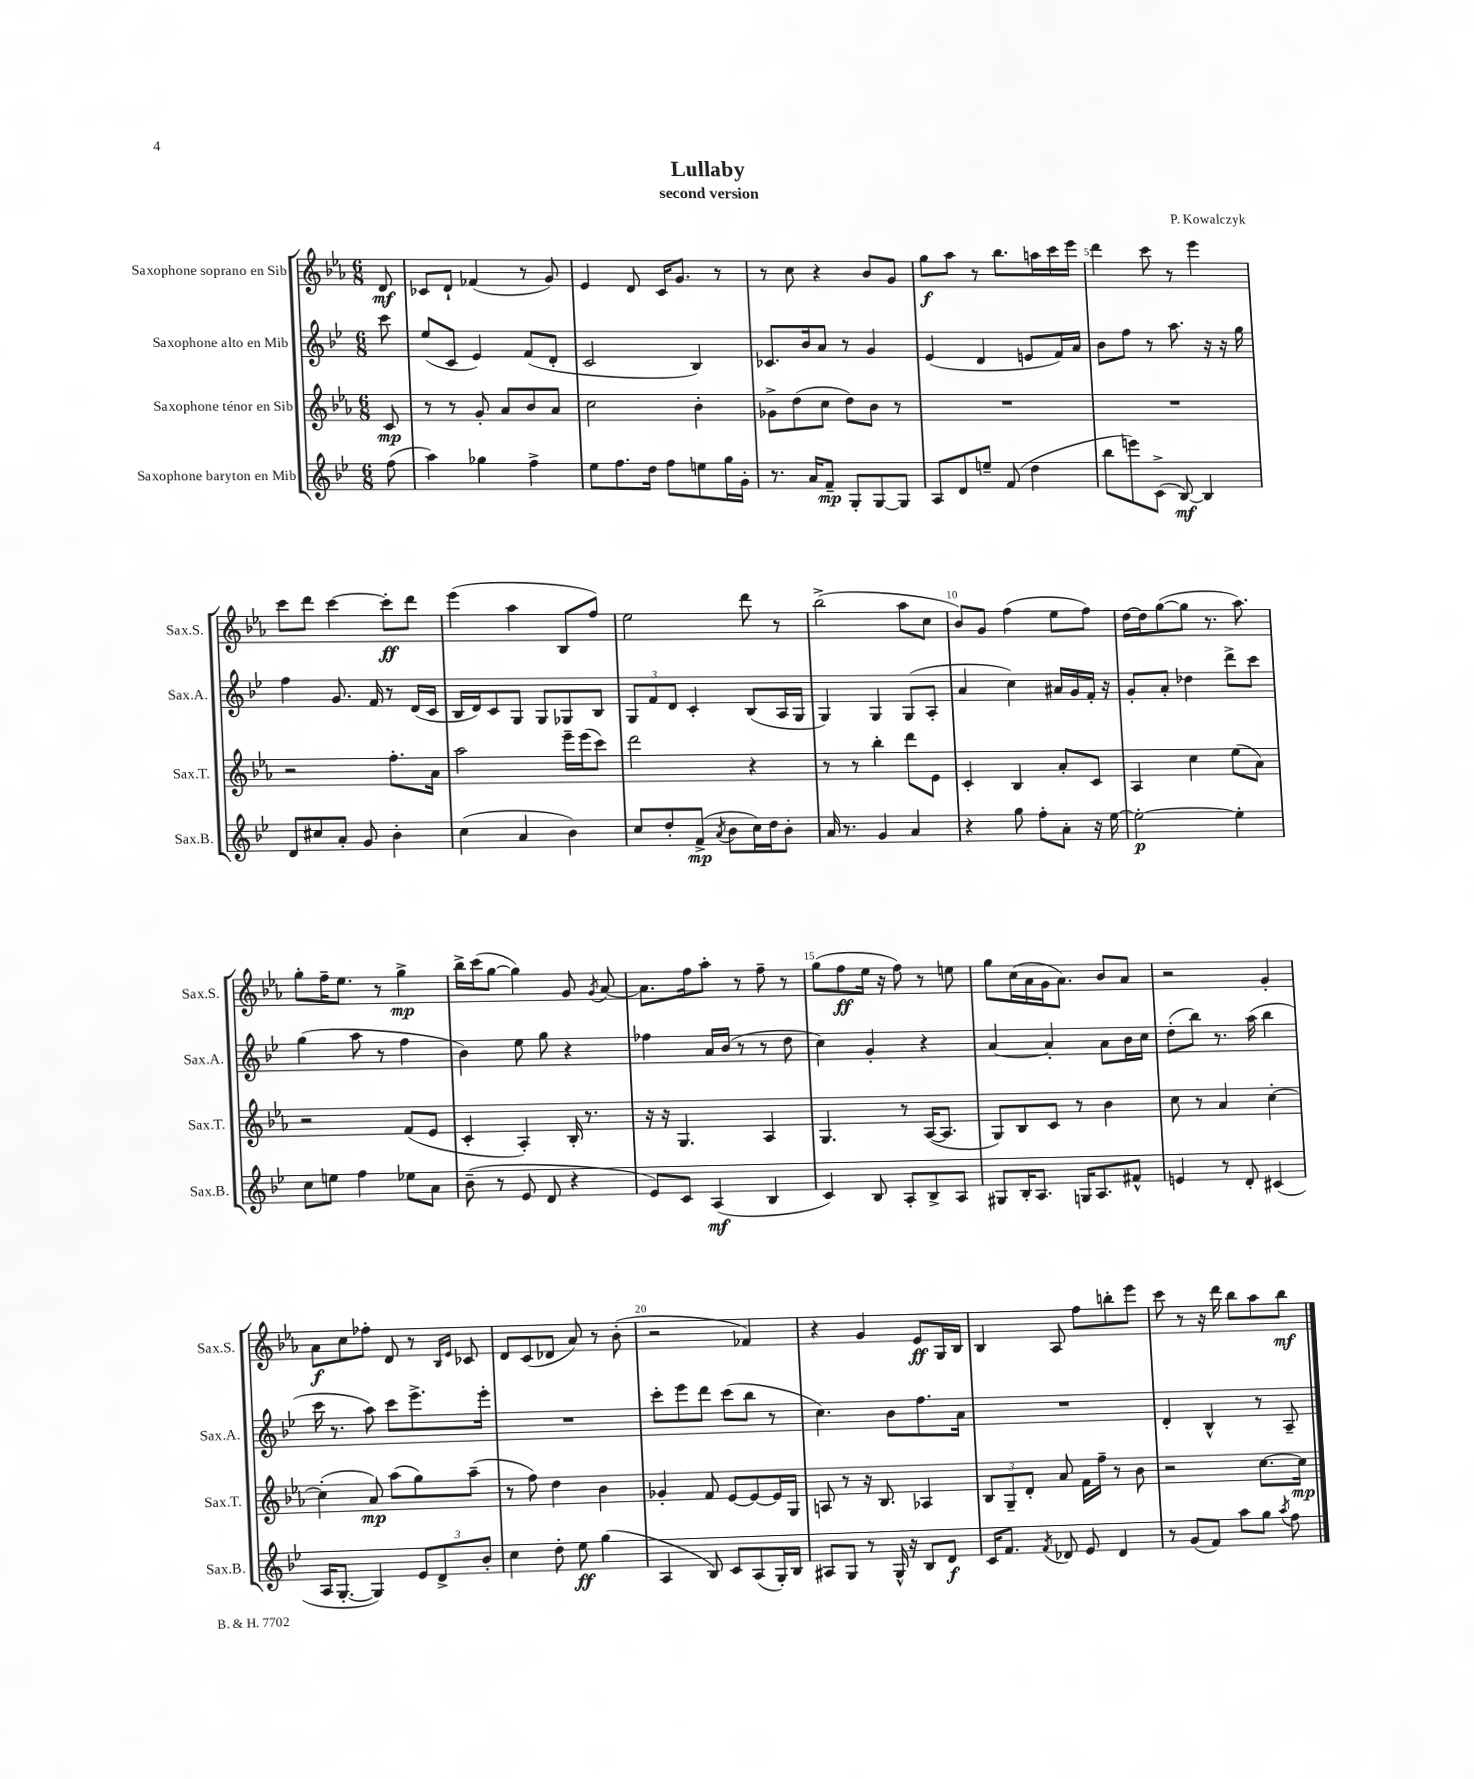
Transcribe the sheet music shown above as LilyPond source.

\header { title = "Lullaby" composer = "P. Kowalczyk" subtitle = "second version" }
<<
\new StaffGroup <<
\new Staff = "s0" \with { instrumentName = "Saxophone soprano en Sib" shortInstrumentName = "Sax.S." } {
    \clef treble \key ees \major \numericTimeSignature \time 6/8 \partial 8
    \autoBeamOff d'8\mf |
    ces'8[ d'8]-! fes'4( r8 g'8) |
    ees'4 d'8 c'16[ g'8.] r8 |
    r8 c''8 r4 bes'8[ g'8] |
    g''8[\f aes''8] r8 bes''8.[ a''16 c'''16 ees'''16] |
    d'''4 c'''8 r8 ees'''4 |
    c'''8[ d'''8] c'''4~ c'''8[-.\ff d'''8] |
    ees'''4( aes''4 bes8[ f''8]) |
    ees''2 d'''8 r8 |
    bes''2->( aes''8[ c''8] |
    bes'8[) g'8] f''4( ees''8[ f''8]) |
    d''16[~ d''16 g''8~( g''8] r8. aes''8.) |
    g''8[-. f''16-- ees''8.] r8 g''4->\mp |
    bes''16[-> c'''16( g''8]~ g''4) g'8 \acciaccatura { g'8 } aes'8~ |
    aes'8.[ f''16 aes''8]-. r8 f''8-- r8 |
    g''8[( f''8\ff ees''16] r16 f''8) r8 e''8 |
    g''8[ c''16( aes'16 g'16 aes'8.]) bes'8[ aes'8] |
    r2 g'4-. |
    aes'8[\f c''8 fes''8]-. d'8 r8 \grace { bes16[ ees'16] } ces'8 |
    d'8[ c'8( des'8] aes'8) r8 bes'8-.( |
    r2 fes'4) |
    r4 g'4 ees'8[\ff g16 bes16] |
    bes4 aes8 f''8[ b''8-. ees'''8] |
    c'''8 r8 r16 d'''16 bes''8[ aes''8 bes''8]\mf \bar "|." |
}
\new Staff = "s1" \with { instrumentName = "Saxophone alto en Mib" shortInstrumentName = "Sax.A." } {
    \clef treble \key bes \major \numericTimeSignature \time 6/8 \partial 8
    \autoBeamOff c'''8 |
    ees''8[( c'8] ees'4) f'8[( d'8]-. |
    c'2 bes4) |
    ces'8.[ bes'16 a'8] r8 g'4 |
    ees'4( d'4 e'8[ f'16) a'16] |
    bes'8[ f''8] r8 a''8. r16 r16 g''16 |
    f''4 g'8. f'16 r8 d'16[( c'16] |
    bes16[ d'16) c'8 g8] g8[ ges8 bes8] |
    \tuplet 3/2 { g8[ f'8 d'8] } c'4-. bes8[( a16 g16] |
    g4) g4 g8[( a8]-. |
    a'4 c''4) ais'16[ g'16 f'16]-. r16 |
    g'8[-. a'8]-. des''4 d'''8[-> c'''8] |
    g''4( a''8 r8 f''4 |
    bes'4) ees''8 g''8 r4 |
    fes''4 a'16[ bes'16]( r8 r8 d''8 |
    c''4) g'4-. r4 |
    a'4~ a'4-. a'8[ bes'16 c''16] |
    d''8[-.( bes''8]) r8. a''16( bes''4 |
    c'''16 r8. a''8) c'''8[ ees'''8.-> ees'''16]-. |
    R2. |
    c'''8[-. ees'''8 d'''8] c'''8[( bes''8] r8 |
    c''4.) bes'8[ f''8. a'16] |
    R2. |
    d'4-. bes4-^ r8 a8-- \bar "|." |
}
\new Staff = "s2" \with { instrumentName = "Saxophone ténor en Sib" shortInstrumentName = "Sax.T." } {
    \clef treble \key ees \major \numericTimeSignature \time 6/8 \partial 8
    \autoBeamOff c'8\mp |
    r8 r8 g'8-. aes'8[ bes'8 aes'8] |
    c''2 bes'4-. |
    ges'8[-> d''8( c''8] d''8[) bes'8] r8 |
    R2. |
    R2. |
    r2 f''8.[-. aes'16] |
    aes''2 ees'''16[-- ees'''16( c'''8]) |
    d'''2 r4 |
    r8 r8 bes''4-. d'''8[ ees'8] |
    c'4-. bes4 aes'8[-. c'8] |
    aes4 c''4 ees''8[( aes'8]) |
    r2 f'8[( ees'8] |
    c'4-. aes4-.) bes16-. r8. |
    r16 r16 g4. aes4 |
    g4. r8 aes16[~( aes8.] |
    g8[) bes8 c'8] r8 bes'4 |
    c''8 r8 aes'4 c''4~-. |
    c''4-.( aes'8\mp) aes''8[( g''8) aes''8]--( |
    r8 f''8) d''4 bes'4 |
    ges'4-. f'8 ees'8[~ ees'8~ ees'16 g16] |
    a8 r8 r16 bes8. aes4 |
    \tuplet 3/2 { bes8[ g8-- d'8]-. } aes'8 f'16[ f''16]-- r8 bes'8 |
    r2 c''8.[~ c''16]\mp \bar "|." |
}
\new Staff = "s3" \with { instrumentName = "Saxophone baryton en Mib" shortInstrumentName = "Sax.B." } {
    \clef treble \key bes \major \numericTimeSignature \time 6/8 \partial 8
    \autoBeamOff f''8( |
    a''4) ges''4 f''4-> |
    ees''8[ f''8. d''16] f''8[ e''8 g''16 g'16]-. |
    r8. a'16[ f'8]--\mp g8[-. g8~ g8] |
    a8[ d'8 e''8]-- f'8( d''4 |
    bes''8[ e'''8) c'8]->( bes8~\mf) bes4 |
    d'8[ cis''8 a'8]-. g'8 bes'4-. |
    c''4( a'4 bes'4) |
    c''8[ d''8-. f'8]->\mp( \acciaccatura { a'8 } bes'8[ c''16) d''16 bes'8]-. |
    a'16 r8. g'4 a'4 |
    r4 g''8 f''8[-. a'8]-. r16 ees''16~ |
    ees''2~-.\p ees''4-. |
    c''8[ e''8] f''4 ees''8[ a'8] |
    bes'8--( r8 ees'8 d'8 r4 |
    ees'8[) c'8] a4\mf( bes4 |
    c'4) bes8 a8[-. bes8-> a8] |
    gis8[ bes16-. a8.] g16[ a8. fis'8]-^ |
    e'4 r8 d'8-. cis'4( |
    a16[ g8.]~-. g4) \tuplet 3/2 { ees'8[ d'8-> bes'8]-. } |
    c''4 d''8-. ees''8\ff g''4( |
    a4 bes8) c'8[ a8( g16-.) bes16] |
    ais8[ g8] r8 g16-^ r16 bes8[ d'8]\f |
    c'16[ f'8.] \acciaccatura { f'8 } des'8 ees'8 des'4 |
    r8 g'8[( f'8]) a''8[ g''8] \acciaccatura { a''8 } f''8 \bar "|." |
}
>>
>>
\layout { \context { \Score \override BarNumber.break-visibility = ##(#f #t #t) barNumberVisibility = #(every-nth-bar-number-visible 5) } }
